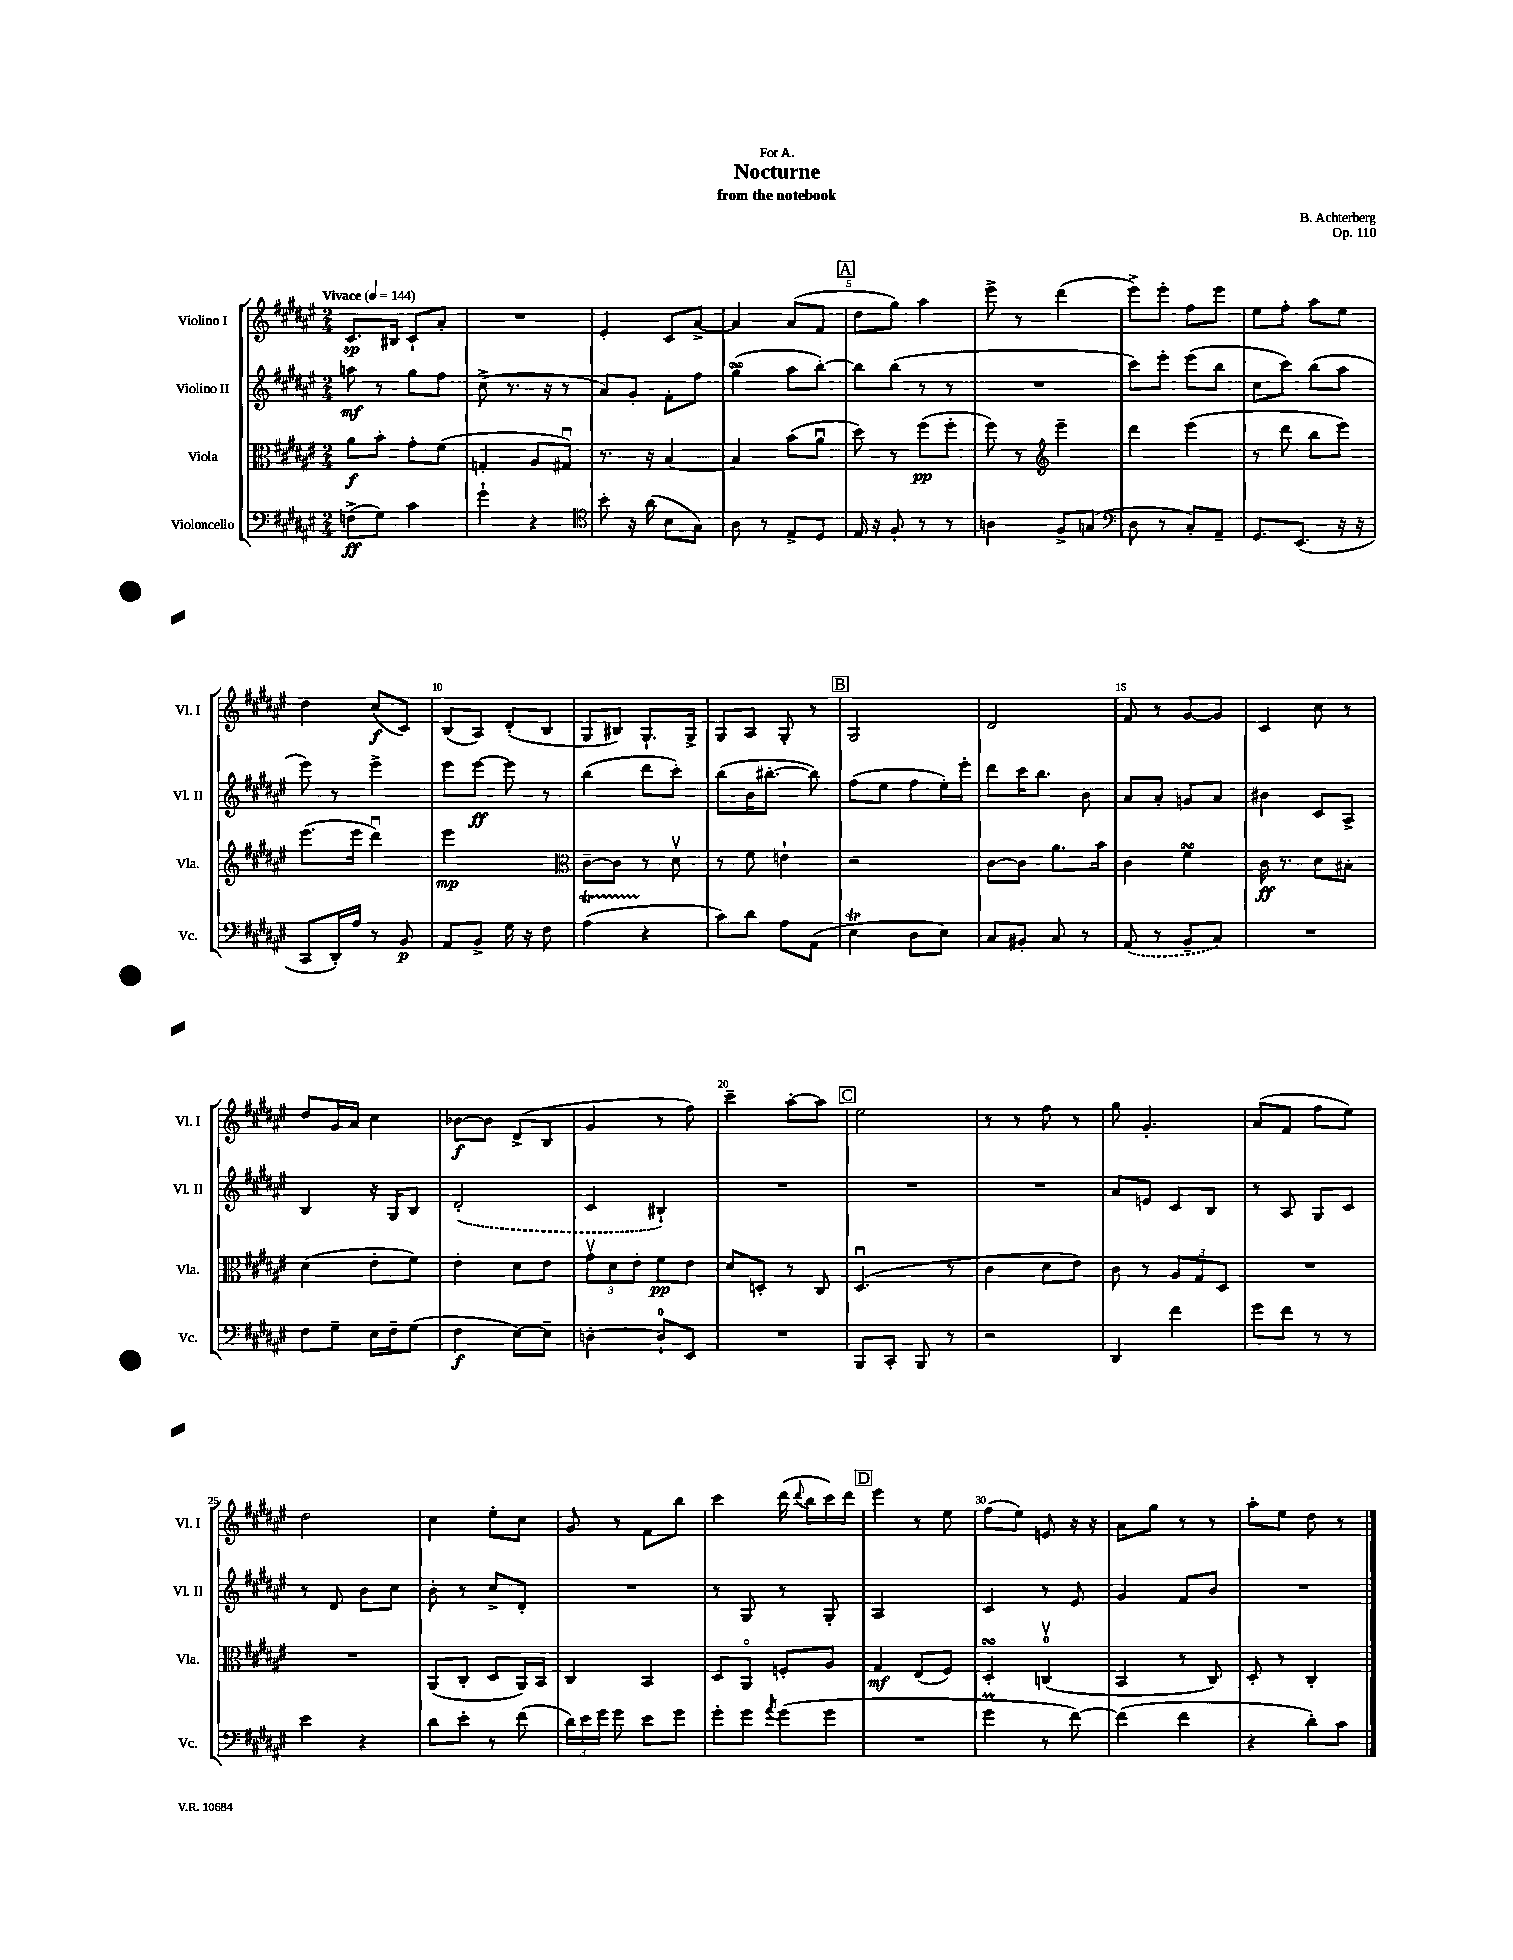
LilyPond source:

\header { title = "Nocturne" composer = "B. Achterberg" subtitle = "from the notebook" dedication = "For A." opus = "Op. 110" }
<<
\new StaffGroup <<
\new Staff = "s0" \with { instrumentName = "Violino I" shortInstrumentName = "Vl. I" } {
    \clef treble \key fis \major \numericTimeSignature \time 2/4 \tempo "Vivace" 4 = 144
    \autoBeamOff cis'8.[\sp bis16] cis'8[-! ais'8]-. |
    R2 |
    eis'4-. cis'8[ ais'8]~-> |
    ais'4 ais'8[( fis'8] |
    \mark \markup { \box "A" } dis''8[ gis''8]) ais''4 |
    eis'''8-> r8 dis'''4( |
    eis'''8[->) eis'''8]-. fis''8[ eis'''8] |
    eis''8[ fis''8]-. ais''8[ eis''8] |
    dis''4 cis''8[\f( cis'8]) |
    b8[( ais8]) dis'8[-.( b8] |
    gis8[ bis8]) gis8.[-! gis16]-> |
    gis8[ ais8] gis8-. r8 |
    \mark \markup { \box "B" } gis2 |
    dis'2 |
    fis'8 r8 gis'8[~ gis'8] |
    cis'4 cis''8 r8 |
    dis''8[ gis'16 ais'16] cis''4 |
    bes'8[~\f bes'8] dis'8[->( b8] |
    gis'4 r8 fis''8) |
    cis'''4-- ais''8[~-. ais''8] |
    \mark \markup { \box "C" } eis''2 |
    r8 r8 fis''8 r8 |
    gis''8 gis'4.-. |
    ais'8[( fis'8] fis''8[ eis''8]) |
    dis''2 |
    cis''4 eis''8[-. cis''8] |
    gis'8 r8 fis'8[ b''8] |
    cis'''4 dis'''16( \appoggiatura { dis'''8 } b''16[ cis'''16) dis'''16] |
    \mark \markup { \box "D" } eis'''4 r8 eis''8 |
    fis''8[( eis''8]) e'8 r16 r16 |
    ais'8[ gis''8] r8 r8 |
    ais''8[-. eis''8] dis''8 r8 \bar "|." |
}
\new Staff = "s1" \with { instrumentName = "Violino II" shortInstrumentName = "Vl. II" } {
    \clef treble \key fis \major \numericTimeSignature \time 2/4
    \autoBeamOff a''8\mf r8 gis''8[ fis''8] |
    cis''8->( r8. r16 r8 |
    ais'8[) gis'8]-. fis'8[-. fis''8] |
    gis''4->\turn( ais''8[ b''8]~-.) |
    \mark \markup { \box "A" } b''8[ b''8]( r8 r8 |
    R2 |
    cis'''8[) eis'''8]-. eis'''8[( b''8] |
    cis''8[ cis'''8]) b''8[( ais''8] |
    eis'''8) r8 eis'''4-> |
    eis'''8[ eis'''8]~\ff eis'''8 r8 |
    b''4( dis'''8[ cis'''8]-.) |
    b''8[( b'16 bis''8.]~-. bis''8) |
    \mark \markup { \box "B" } fis''8[( eis''8] fis''8[ eis''16-.) eis'''16]-. |
    dis'''8[ cis'''16 b''8.] b'8 |
    ais'8[ ais'8]-. g'8[ ais'8] |
    bis'4 cis'8[ ais8]-> |
    b4 r16 gis16[ b8] |
    \once \slurDashed dis'2-.( |
    cis'4 bis4-!) |
    R2 |
    \mark \markup { \box "C" } R2 |
    R2 |
    ais'8[ e'8] cis'8[ b8] |
    r8 ais8 gis8[ cis'8] |
    r8 dis'8 b'8[ cis''8] |
    b'8-. r8 cis''8[-> dis'8]-. |
    R2 |
    r8 gis8 r8 gis8-. |
    \mark \markup { \box "D" } ais2 |
    cis'4 r8 eis'8 |
    gis'4 fis'8[ b'8] |
    R2 \bar "|." |
}
\new Staff = "s2" \with { instrumentName = "Viola" shortInstrumentName = "Vla." } {
    \clef alto \key fis \major \numericTimeSignature \time 2/4
    \autoBeamOff ais'8[\f b'8]-. gis'8[-. fis'8]( |
    g4-. ais8[ gis8]\downbow) |
    r8. r16 b4~ |
    b4 b'8[( ais'8]\downbow |
    \mark \markup { \box "A" } dis''8) r8 fis''8[\pp( fis''8]-. |
    fis''8) r8 \clef treble eis'''4-- |
    dis'''4 eis'''4( |
    r8 dis'''8 b''8[ eis'''8]) |
    eis'''8.[( eis'''16] dis'''4\downbow) |
    eis'''2\mp |
    \clef alto cis'8[~-- cis'8] r8 dis'8\upbow |
    r8 fis'8 e'4-! |
    \mark \markup { \box "B" } r2 |
    cis'8[~ cis'8] ais'8.[ b'16] |
    cis'4 fis'4\turn |
    cis'16\ff r8. dis'8[ bis8]-. |
    dis'4( eis'8[-. fis'8]) |
    eis'4-. dis'8[ eis'8] |
    \tuplet 3/2 { gis'8[\upbow dis'8 eis'8]-. } fis'8[\pp eis'8] |
    dis'8[ d8]-. r8 cis8 |
    \mark \markup { \box "C" } dis4.\downbow( r8 |
    cis'4 dis'8[ eis'8]) |
    cis'8 r8 \tuplet 3/2 { ais8[ gis8 dis8] } |
    R2 |
    R2 |
    ais,8[( cis8]-. dis8[ ais,16) b,16] |
    cis4 b,4 |
    dis8[ ais,8]\flageolet f8[-. ais8] |
    \mark \markup { \box "D" } gis4\mf eis8[( fis8]) |
    dis4-.\turn c4-0\upbow( |
    b,4 r8 cis8) |
    dis8-. r8 cis4-. \bar "|." |
}
\new Staff = "s3" \with { instrumentName = "Violoncello" shortInstrumentName = "Vc." } {
    \clef bass \key fis \major \numericTimeSignature \time 2/4
    \autoBeamOff f8[->\ff( gis8]) cis'4 |
    gis'4-! r4 |
    \clef tenor b'8-. r16 ais'16( b8[ gis8]) |
    ais8 r8 eis8[-> dis8] |
    \mark \markup { \box "A" } eis16 r16 fis8-. r8 r8 |
    a4 fis8[-> g8]( |
    \clef bass dis8 r8 cis8[-.) ais,8]-- |
    gis,8.[ eis,8.]( r16 r16 |
    cis,8[ dis,16-.) ais16] r8 b,8\p |
    ais,8[ b,8]-> gis16 r16 fis8 |
    ais4\startTrillSpan( r4\stopTrillSpan |
    cis'8[) dis'8] ais8[ ais,8]( |
    \mark \markup { \box "B" } eis4\trill dis8[ eis8]) |
    cis8[ bis,8]-. cis8 r8 |
    \once \slurDashed ais,8( r8 b,8[-- cis8]) |
    R2 |
    fis8[ gis8]-- eis16[ fis16-- gis8]( |
    fis4\f eis8[~) eis8]-- |
    d4~-. d8[-0-! eis,8] |
    R2 |
    \mark \markup { \box "C" } b,,8[ cis,8]-. b,,8 r8 |
    r2 |
    dis,4 fis'4 |
    gis'8[ fis'8] r8 r8 |
    eis'4 r4 |
    dis'8[ eis'8]-. r8 fis'8( |
    \tuplet 3/2 { dis'16[) eis'16 gis'16] } gis'8 eis'8[ gis'8] |
    gis'8[-. gis'8] \acciaccatura { ais'8 } gis'8[( gis'8] |
    \mark \markup { \box "D" } R2 |
    gis'4\prall r8 fis'8~) |
    fis'4( fis'4 |
    r4 dis'8[-.) cis'8] \bar "|." |
}
>>
>>
\layout { \context { \Score \override BarNumber.break-visibility = ##(#f #t #t) barNumberVisibility = #(every-nth-bar-number-visible 5) } }
